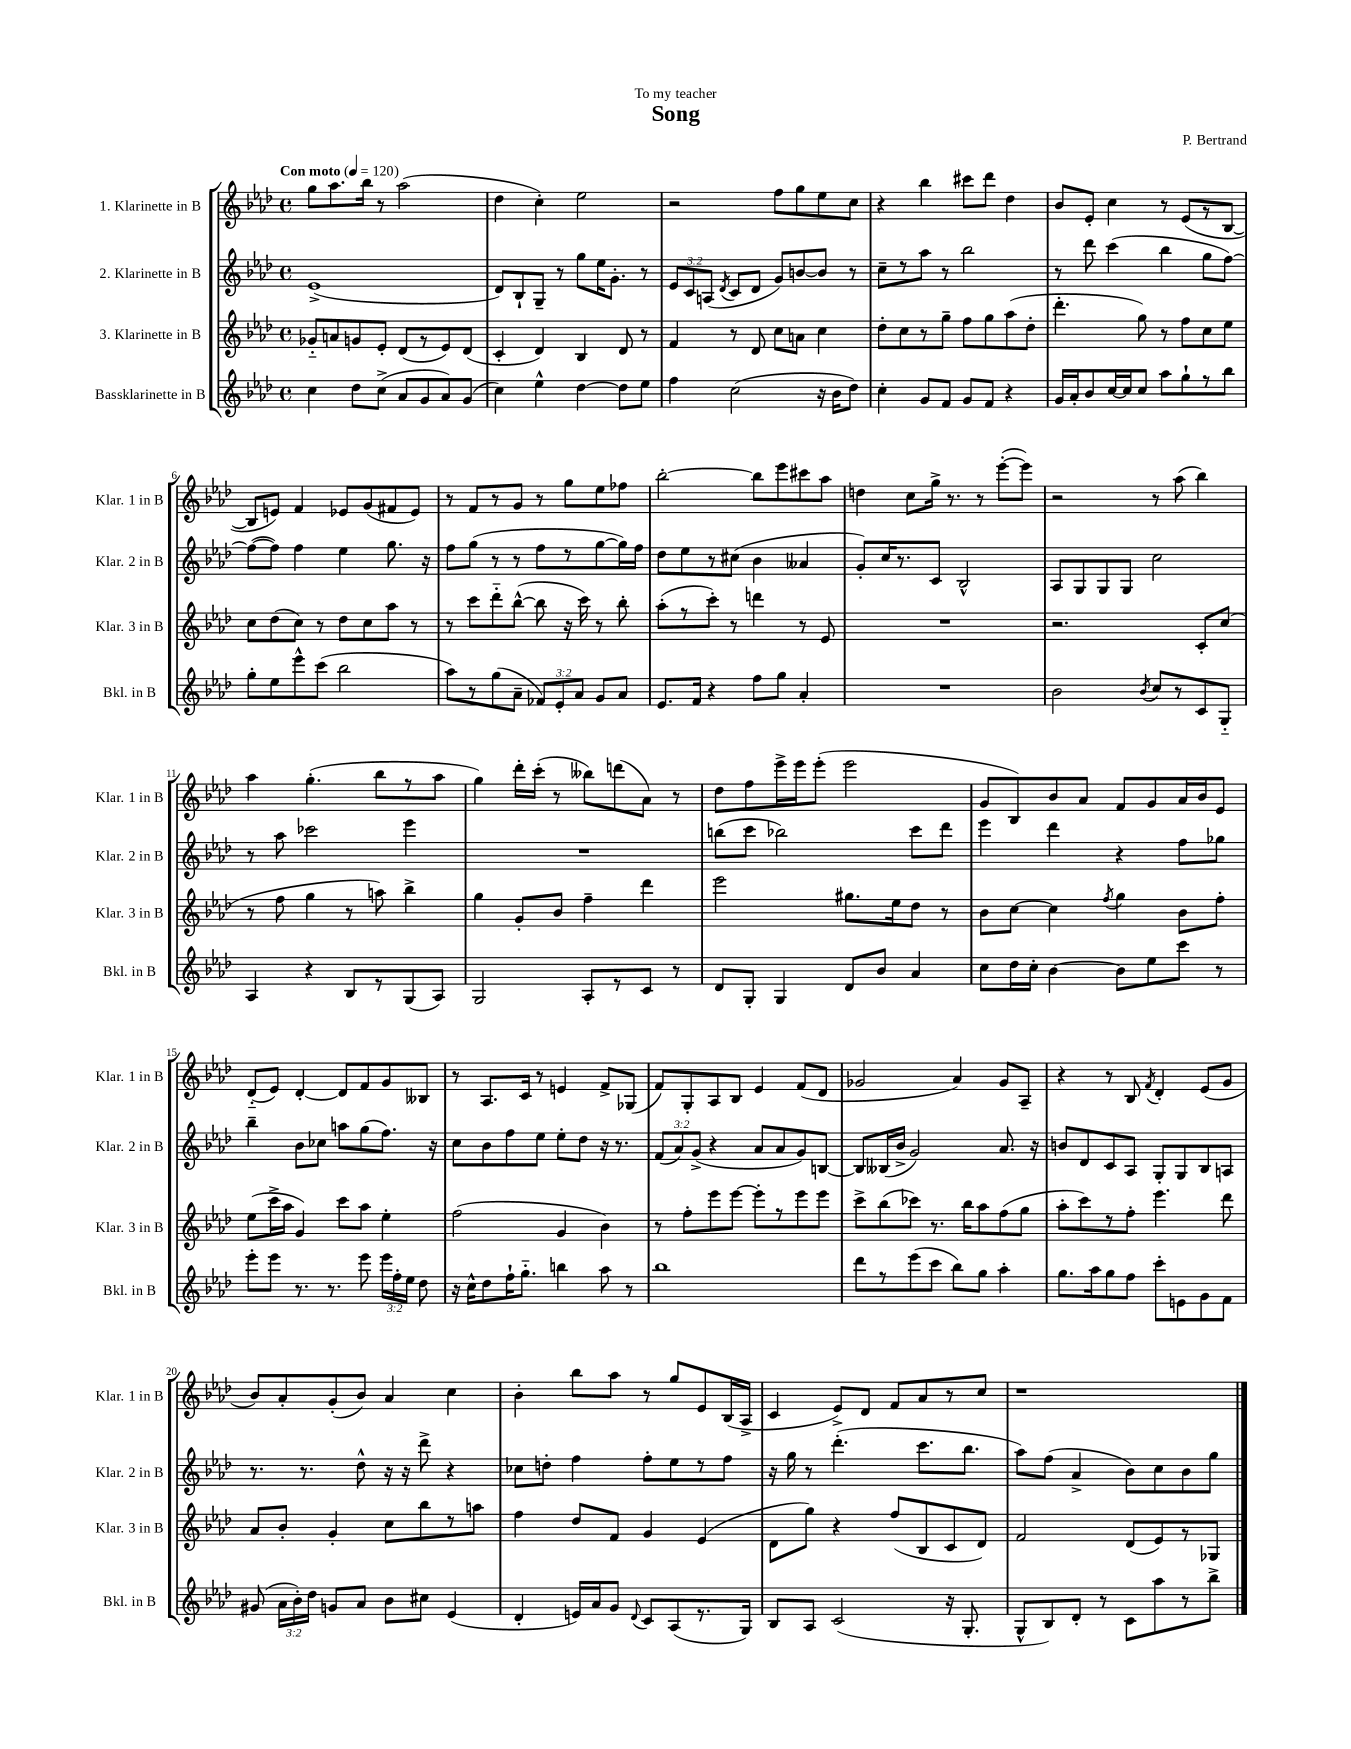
\header { title = "Song" composer = "P. Bertrand" dedication = "To my teacher" }
<<
\new StaffGroup <<
\new Staff = "s0" \with { instrumentName = "1. Klarinette in B" shortInstrumentName = "Klar. 1 in B" } {
    \clef treble \key aes \major \defaultTimeSignature \time 4/4 \tempo "Con moto" 4 = 120
    \autoBeamOff g''8[ aes''8. bes''16] r8 aes''2( |
    des''4 c''4-.) ees''2 |
    r2 f''8[ g''8 ees''8 c''8] |
    r4 bes''4 cis'''8[ des'''8] des''4 |
    bes'8[ ees'8]-. c''4 r8 ees'8[( r8 bes8]~ |
    bes8[ e'8]) f'4 ees'8[ g'8( fis'8 ees'8]) |
    r8 f'8[ r8 g'8] r8 g''8[ ees''8 fes''8] |
    bes''2~-. bes''8[ ees'''8 cis'''8 aes''8] |
    d''4 c''8[ g''16]-> r8. r8 ees'''8[~-.( ees'''8]) |
    r2 r8 aes''8( bes''4) |
    aes''4 g''4.-.( bes''8[ r8 aes''8] |
    g''4) des'''16[-. c'''16]-.( r8 beses''8[) d'''8( aes'8]) r8 |
    des''8[ f''8 ees'''16-> ees'''16 ees'''8]-.( ees'''2 |
    g'8[ bes8) bes'8 aes'8] f'8[ g'8 aes'16 bes'16 ees'8] |
    des'8[-_( ees'8]) des'4~-. des'8[ f'8 g'8 beses8] |
    r8 aes8.[ c'16] r8 e'4 f'8[-> ges8]( |
    f'8[) g8-. aes8 bes8] ees'4 f'8[( des'8] |
    ges'2 aes'4) ges'8[ aes8]-- |
    r4 r8 bes8 \acciaccatura { f'8 } des'4-. ees'8[( g'8] |
    bes'8[) aes'8-. g'8-.( bes'8]) aes'4 c''4 |
    bes'4-. bes''8[ aes''8] r8 g''8[ ees'8 bes16( aes16]-> |
    c'4 ees'8[->) des'8] f'8[ aes'8 r8 c''8] |
    r1 \bar "|." |
}
\new Staff = "s1" \with { instrumentName = "2. Klarinette in B" shortInstrumentName = "Klar. 2 in B" } {
    \clef treble \key aes \major \defaultTimeSignature \time 4/4 \override Staff.TupletNumber.text = #tuplet-number::calc-fraction-text
    \autoBeamOff ees'1->( |
    des'8[) bes8-! g8]-- r8 g''8[ ees''16 g'8.]-. r8 |
    \tuplet 3/2 { ees'8[ c'8 a8]( } \acciaccatura { des'8 } c'8[ des'8] g'8[) b'8~ b'8] r8 |
    c''8[-- r8 aes''8] r8 bes''2 |
    r8 des'''8 c'''4( bes''4 g''8[ f''8]~) |
    f''8[~( f''8]) f''4 ees''4 g''8. r16 |
    f''8[ g''8]( r8 r8 f''8[ r8 g''8~ g''16) f''16] |
    des''8[ ees''8 r8 cis''8]( bes'4 aeses'4 |
    g'8[-.) c''16 r8. c'8] bes2-^ |
    aes8[ g8 g8 g8] c''2 |
    r8 aes''8 ces'''2 ees'''4 |
    R1 |
    b''8[( c'''8] bes''2) c'''8[ des'''8] |
    ees'''4 des'''4 r4 f''8[ ges''8] |
    bes''4-- bes'8[ ces''8] a''8[ g''8( f''8.]) r16 |
    c''8[ bes'8 f''8 ees''8] ees''8[-. des''8] r16 r8. |
    \tuplet 3/2 { f'8[( aes'8) g'8]->( } r4 aes'8[ aes'8 g'8) b8]~ |
    b8[ beses16( bes'16]-> g'2) aes'8. r16 |
    b'8[ des'8 c'8 aes8] g8[-. g8 bes8 a8] |
    r8. r8. des''8-^ r16 r16 des'''8-> r4 |
    ces''8[ d''8]-. f''4 f''8[-. ees''8 r8 f''8] |
    r16 g''16 r8 des'''4.-.( c'''8.[ bes''8.] |
    aes''8[) f''8]( aes'4-> bes'8[) c''8 bes'8 g''8] \bar "|." |
}
\new Staff = "s2" \with { instrumentName = "3. Klarinette in B" shortInstrumentName = "Klar. 3 in B" } {
    \clef treble \key aes \major \defaultTimeSignature \time 4/4
    \autoBeamOff ges'8[-_ a'8 g'8 ees'8]-. des'8[( r8 ees'8) des'8]( |
    c'4-. des'4) bes4 des'8 r8 |
    f'4 r8 des'8 c''8[ a'8] c''4 |
    des''8[-. c''8 r8 g''8]-- f''8[ g''8 aes''8( des''8]-. |
    des'''4.-. g''8) r8 f''8[ c''8 ees''8] |
    c''8[ des''8( c''8]) r8 des''8[ c''8 aes''8] r8 |
    r8 c'''8[ des'''8-_ bes''8]~-^( bes''8 r16 c'''16) r8 bes''8-. |
    aes''8[-.( r8 c'''8]-.) r8 d'''4 r8 ees'8 |
    R1 |
    r2. c'8[-. c''8]( |
    r8 f''8 g''4 r8 a''8) bes''4-> |
    g''4 g'8[-. bes'8] f''4-- des'''4 |
    ees'''2 gis''8.[ ees''16 des''8] r8 |
    bes'8[ c''8]~ c''4 \acciaccatura { f''8 } g''4 bes'8[ f''8]-. |
    ees''8[( c'''16-> aes''16] g'4) c'''8[ aes''8] ees''4-. |
    f''2( g'4 bes'4) |
    r8 f''8[-. ees'''8 ees'''8]~ ees'''8[-. r8 ees'''8 ees'''8] |
    c'''8[-> bes''8( ces'''8]) r8. bes''16[ aes''8 f''8( g''8] |
    aes''8[-. c'''8) r8 f''8]-. ees'''4. des'''8 |
    aes'8[ bes'8]-. g'4-. c''8[ bes''8 r8 a''8] |
    f''4 des''8[ f'8] g'4 ees'4( |
    des'8[ g''8]) r4 f''8[( bes8 c'8 des'8]) |
    f'2 des'8[( ees'8) r8 ges8] \bar "|." |
}
\new Staff = "s3" \with { instrumentName = "Bassklarinette in B" shortInstrumentName = "Bkl. in B" } {
    \clef treble \key aes \major \defaultTimeSignature \time 4/4 \override Staff.TupletNumber.text = #tuplet-number::calc-fraction-text
    \autoBeamOff c''4 des''8[ c''8]->( aes'8[ g'8 aes'8) g'8]( |
    c''4) ees''4-^ des''4~ des''8[ ees''8] |
    f''4 c''2( r16 bes'16[ des''8]) |
    c''4-. g'8[ f'8] g'8[ f'8] r4 |
    g'16[ aes'16-. bes'8 c''16~ c''16 c''8] aes''8[ g''8-! r8 bes''8] |
    g''8[-. ees''8 ees'''8-^ c'''8]( bes''2 |
    aes''8[) r8 g''8( aes'8]-- \tuplet 3/2 { fes'8[) ees'8-. aes'8] } g'8[ aes'8] |
    ees'8.[ f'16] r4 f''8[ g''8] aes'4-. |
    R1 |
    bes'2 \acciaccatura { bes'8 } c''8[ r8 c'8 g8]-_ |
    aes4 r4 bes8[ r8 g8( aes8]) |
    g2 aes8[-. r8 c'8] r8 |
    des'8[ g8]-. g4 des'8[ bes'8] aes'4 |
    c''8[ des''16 c''16]-. bes'4~ bes'8[ ees''8 c'''8] r8 |
    ees'''8[-. ees'''8] r8. r8. ees'''8 \tuplet 3/2 { ees'''16[ f''16-. ees''16] } des''8 |
    r16 c''16[-^ des''8 f''16-! g''8.]-_ b''4 aes''8 r8 |
    bes''1 |
    des'''8[ r8 ees'''8( c'''8] bes''8[) g''8] aes''4-. |
    g''8.[ aes''16 g''8 f''8] c'''8[-. e'8 g'8 f'8] |
    gis'8( \tuplet 3/2 { aes'16[ bes'16-.) des''16] } g'8[ aes'8] bes'8[ cis''8] ees'4( |
    des'4-. e'16[) aes'16 g'8] \appoggiatura { des'8 } c'8[ aes8( r8. g16]) |
    bes8[ aes8] c'2( r16 g8.-. |
    g8[-^ bes8) des'8]-. r8 c'8[ aes''8 r8 bes''8]-> \bar "|." |
}
>>
>>
